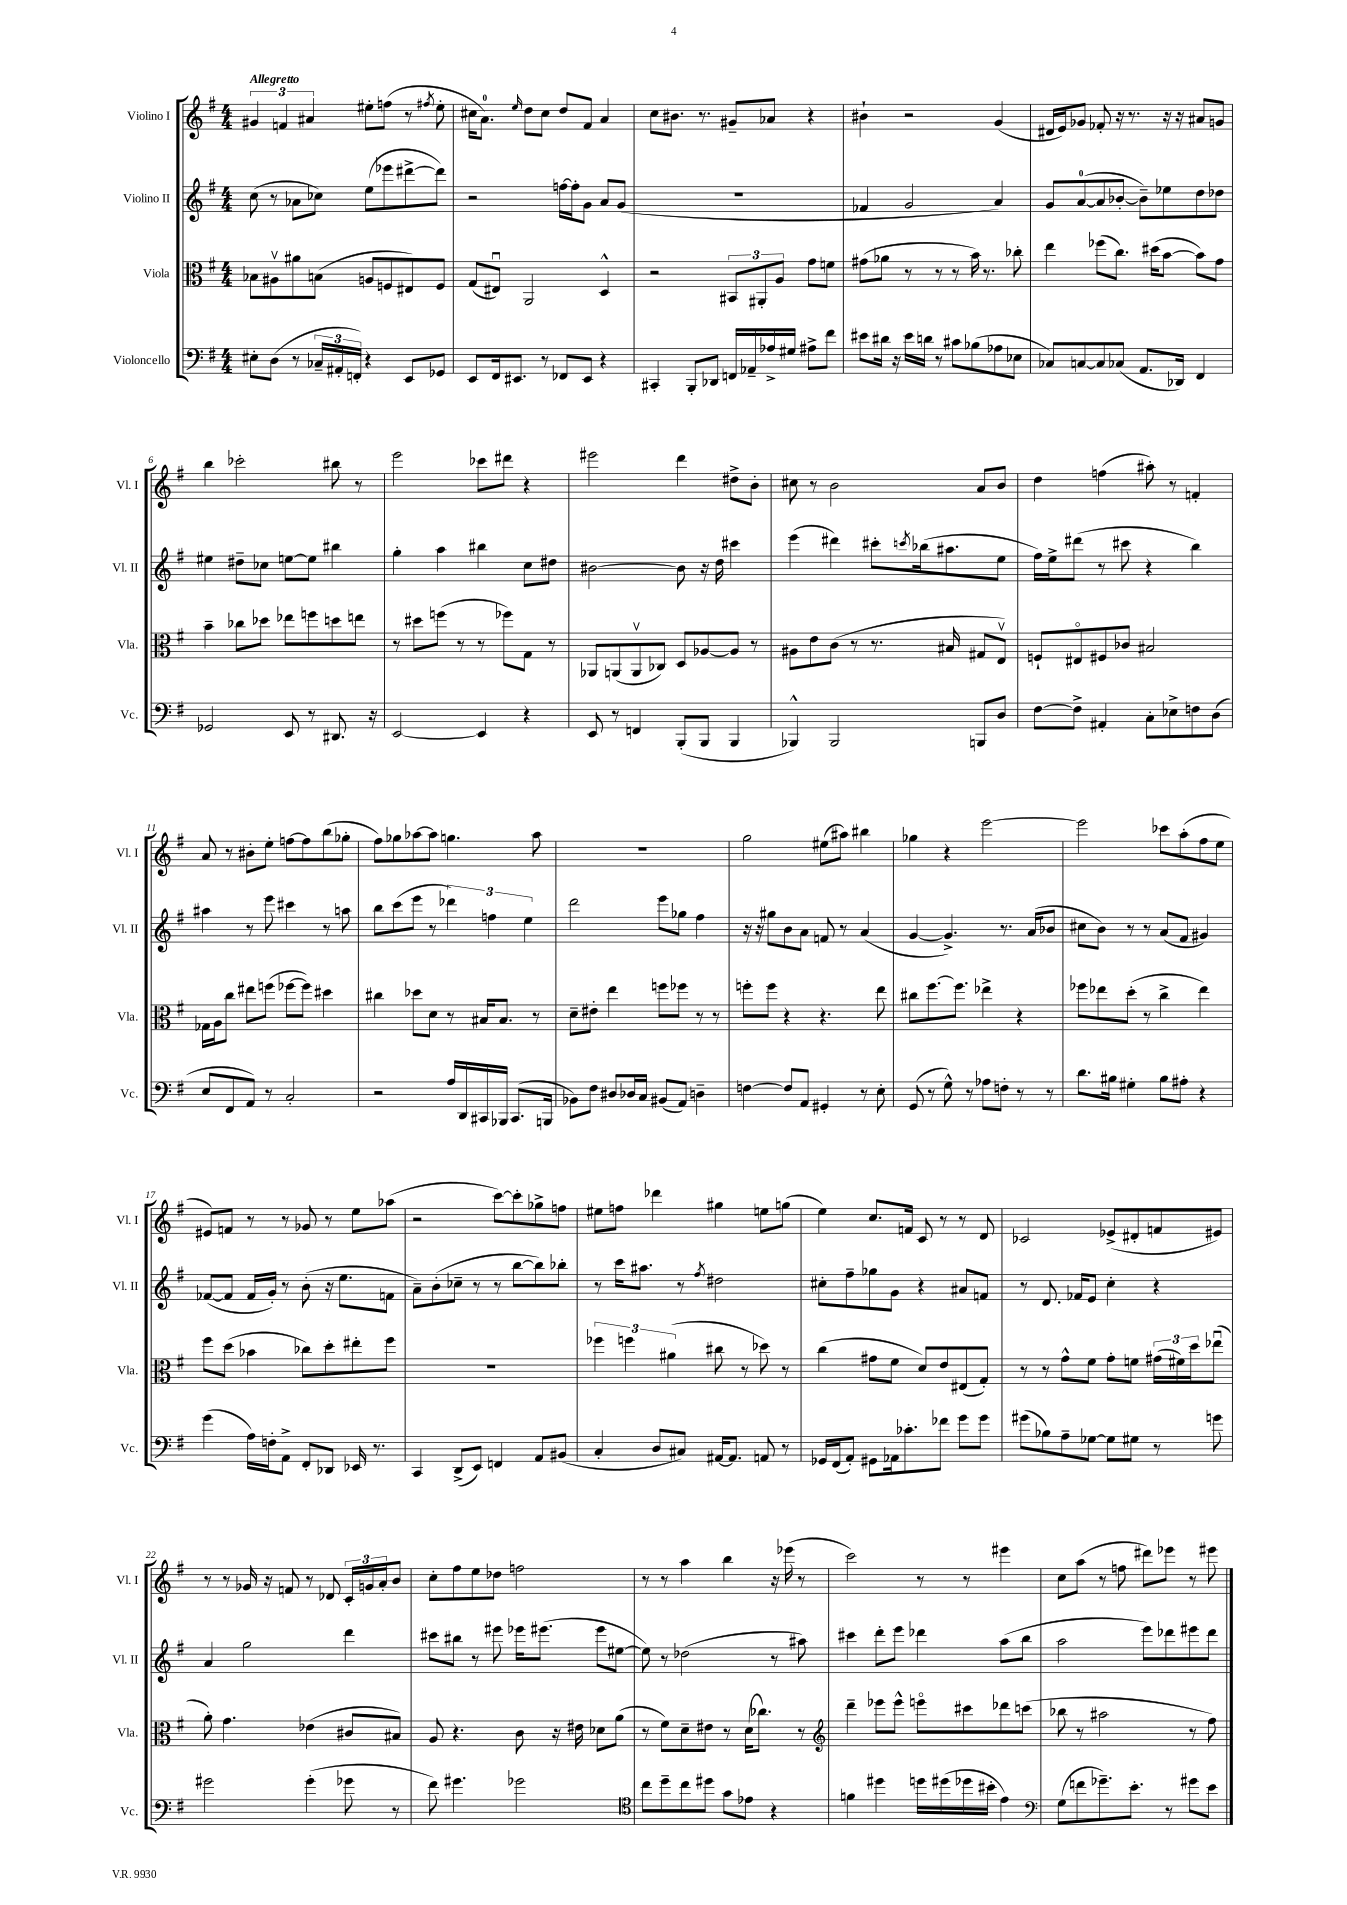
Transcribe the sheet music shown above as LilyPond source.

<<
\new StaffGroup <<
\new Staff = "s0" \with { instrumentName = "Violino I" shortInstrumentName = "Vl. I" } {
    \clef treble \key g \major \numericTimeSignature \time 4/4 \tempo "Allegretto"
    \tuplet 3/2 { gis'4 f'4 ais'4 } eis''8-. f''8( r8 \acciaccatura { fis''8 } eis''8-. |
    cis''16 a'8.-0) \grace { e''16 } d''8 cis''8 d''8 fis'8 a'4 |
    c''8 bis'8. r8. gis'8-- aes'8 r4 |
    bis'4-! r2 g'4( |
    dis'16 e'16) ges'8 fes'8-. r16 r8. r16 r16 ais'8 g'8 |
    b''4 ces'''2-. bis''8 r8 |
    e'''2 ces'''8 dis'''8 r4 |
    eis'''2 d'''4 dis''8-> b'8-. |
    cis''8 r8 b'2 a'8 b'8 |
    d''4 f''4( ais''8-.) r8 f'4-. |
    a'8 r8 bis'8-. e''8-. f''8~ f''8 b''8( ges''8-. |
    fis''8) ges''8 aes''8~ aes''8 g''4. aes''8 |
    R1 |
    g''2 eis''8( ais''8) bis''4 |
    ges''4 r4 e'''2~ |
    e'''2 ces'''8 a''8-.( fis''8 e''8 |
    eis'8) f'8 r8 r8 ges'8 r8 e''8 aes''8( |
    r2 c'''8~) c'''8-. ges''8-> f''8 |
    eis''8 f''8 des'''4 gis''4 e''8 g''8( |
    e''4) c''8. f'16 c'8 r8 r8 d'8 |
    ces'2 ees'8->( dis'8-. f'8 eis'8) |
    r8 r8 ges'16 r16 f'8 r8 des'8 \tuplet 3/2 { c'16-. g'16 a'16-. } b'8 |
    c''8-. fis''8 e''8 des''8 f''2 |
    r8 r8 a''4 b''4 r16 ees'''16( r8 |
    c'''2) r8 r8 eis'''4 |
    c''8 a''8( r8 f''8 dis'''8) ees'''8 r8 eis'''8 \bar "|." |
}
\new Staff = "s1" \with { instrumentName = "Violino II" shortInstrumentName = "Vl. II" } {
    \clef treble \key g \major \numericTimeSignature \time 4/4
    c''8( r8 aes'8 ces''8) e''8( ees'''8 dis'''8~-> dis'''8) |
    r2 f''16~ f''16-. g'8 a'8 g'8( |
    R1 |
    fes'4 g'2 a'4) |
    g'8 a'8-0~( a'8 bes'8~-. bes'8--) ees''8 d''8 des''8 |
    eis''4 dis''8-- ces''8 e''8~ e''8 bis''4 |
    g''4-. a''4 bis''4 c''8 dis''8 |
    bis'2~ bis'8 r16 d''16 cis'''4 |
    e'''4( dis'''4) cis'''8-. \acciaccatura { c'''8 } bes''16( ais''8. e''8 |
    fis''16) e''16-> dis'''8( r8 cis'''8 r4 b''4) |
    ais''4 r8 e'''8 cis'''4 r8 a''8 |
    b''8 c'''8( e'''8 r8 \tuplet 3/2 { des'''4) f''4 e''4 } |
    d'''2 e'''8 ges''8 fis''4 |
    r16 r16 gis''8 b'8 a'8 f'8 r8 a'4( |
    g'4~ g'4.->) r8. a'16( bes'8 |
    cis''8 b'8) r8 r8 a'8( fis'8 gis'4) |
    fes'8~( fes'8 fes'16 g'16-.) r8 b'8-.( r16 e''8. f'8 |
    a'8--) b'8-.( ces''8-- r8 r8 b''8~ b''8) bes''8-. |
    r8 c'''16 ais''8. r8 \acciaccatura { fis''8 } dis''2 |
    cis''8-. fis''8-- ges''8 g'8 r4 ais'8 f'8 |
    r8 d'8. fes'16 e'8 c''4-. r4 |
    a'4 g''2 d'''4 |
    cis'''8 bis''8 r8 eis'''8 ees'''16 eis'''8.( eis'''8 eis''8~ |
    eis''8) r8 des''2( r8 ais''8) |
    cis'''4 d'''8-. e'''8 des'''4 a''8( b''8 |
    a''2 e'''8) des'''8 eis'''8 des'''8 \bar "|." |
}
\new Staff = "s2" \with { instrumentName = "Viola" shortInstrumentName = "Vla." } {
    \clef alto \key g \major \numericTimeSignature \time 4/4
    bes8 ais8\upbow ais'8 b8( a8 f8 eis8) f8 |
    g8( eis8\downbow) a,2 d4-^ |
    r2 \tuplet 3/2 { bis,8 ais,8-. a8 } g'8 f'8 |
    gis'8( aes'8 r8 r8 r8 b'16) r8. ces''8-. |
    e''4 fes''8( c''8.) dis''16( b'8~ b'8) g'8 |
    b'4-- ces''8 des''8 ees''8 f''8 d''8 e''8 |
    r8 dis''8 f''8( r8 r8 fes''8) g8 r8 |
    aes,8 a,8( a,8\upbow ces8) d8 aes8~ aes8 r8 |
    ais8 e'8 c'8( r8 r8. bis16 gis8 e8\upbow) |
    f8-! eis8\flageolet fis8 ces'8 bis2 |
    ges16 a16 c''8 eis''8 f''8( fes''8~ fes''8) dis''4 |
    cis''4 des''8 d'8 r8 bis16 bis8. r8 |
    d'8-- eis'8-. e''4 f''8 fes''8 r8 r8 |
    f''8-. f''8 r4 r4. e''8 |
    cis''8 fis''8.~ fis''8. ees''4-> r4 |
    fes''8 ees''8 d''8-.( r8 c''4-> ees''4) |
    fis''8 d''8( bes'4 ces''8) d''8-. eis''8-. fis''8 |
    R1 |
    \tuplet 3/2 { fes''4 f''4 ais'4( } cis''8 r8 des''8) r8 |
    c''4( gis'8 fis'8 d'8) e'8 eis8( g8-.) |
    r8 r8 g'8-^ fis'8 g'8-. f'8 \tuplet 3/2 { gis'16( fis'16) d''16 } ees''8\downbow( |
    a'8-.) g'4. ees'4( cis'8 bis8) |
    a8 r4. c'8 r16 eis'16 des'8 a'8( |
    r8 fis'8) d'8-- eis'8 r8 d'16( ces''8.) r8 |
    \clef treble d'''4-- ees'''8 ees'''8-^ e'''8\flageolet cis'''8 des'''8 c'''8( |
    bes''8 r8 ais''2 r8 fis''8) \bar "|." |
}
\new Staff = "s3" \with { instrumentName = "Violoncello" shortInstrumentName = "Vc." } {
    \clef bass \key g \major \numericTimeSignature \time 4/4
    eis8-. d8( r8 \tuplet 3/2 { ces16-- ais,16-. f,16-.) } r4 e,8 ges,8 |
    e,8 fis,16 eis,8. r8 fes,8 eis,8 r4 |
    cis,4-. b,,8-. des,8 f,16 aes,16-- aes16-> gis16 ais8-> fis'8 |
    eis'8 dis'16 r16 eis'16 d'16 r8 cis'8 bes8( aes8 ees8 |
    ces8) c8~ c8 ces8( a,8. des,16) fis,4 |
    ges,2 e,8 r8 dis,8. r16 |
    e,2~ e,4 r4 |
    e,8 r8 f,4 b,,8-.( b,,8 b,,4 |
    bes,,4-^) bes,,2 b,,8 d8 |
    fis8~ fis8-> ais,4-. c8-. ees8-> f8 d8( |
    e8 fis,8 a,8) r8 c2-. |
    r2 a16 d,16 cis,16 bes,,16 cis,8.( b,,16 |
    bes,8) fis8 dis8 des16 c16 bis,8( a,8) d4-- |
    f4~ f8 a,8 gis,4-. r8 e8-. |
    g,8( r8 g8-^) r8 aes8 f8-. r8 r8 |
    d'8. bis16 gis4-. bis8 ais8-. r4 |
    g'4( a16) f16-. a,8-> fis,8-. des,8 ees,16 r8. |
    c,4 d,8->( e,8) f,4 a,8 bis,8( |
    c4-. d8 cis8) ais,16~ ais,8. a,8 r8 |
    ges,16 fis,16( a,8-.) gis,8 aes,16 ces'8.-. fes'8 g'8 g'8 |
    gis'8( bes8) a8-- ges8~ ges8 gis8 r8 g'8 |
    gis'2 gis'4-.( ges'8 r8 |
    fis'8) gis'4. ges'2 |
    \clef tenor c''8 d''8-- c''8 dis''8 g'8 ees'8 r4 |
    f'4 dis''4 d''16 dis''16( des''16 bis'16-. e'4) |
    \clef bass g8( f'8 ges'8.--) e'8.-. r8 gis'8 e'8 \bar "|." |
}
>>
>>
